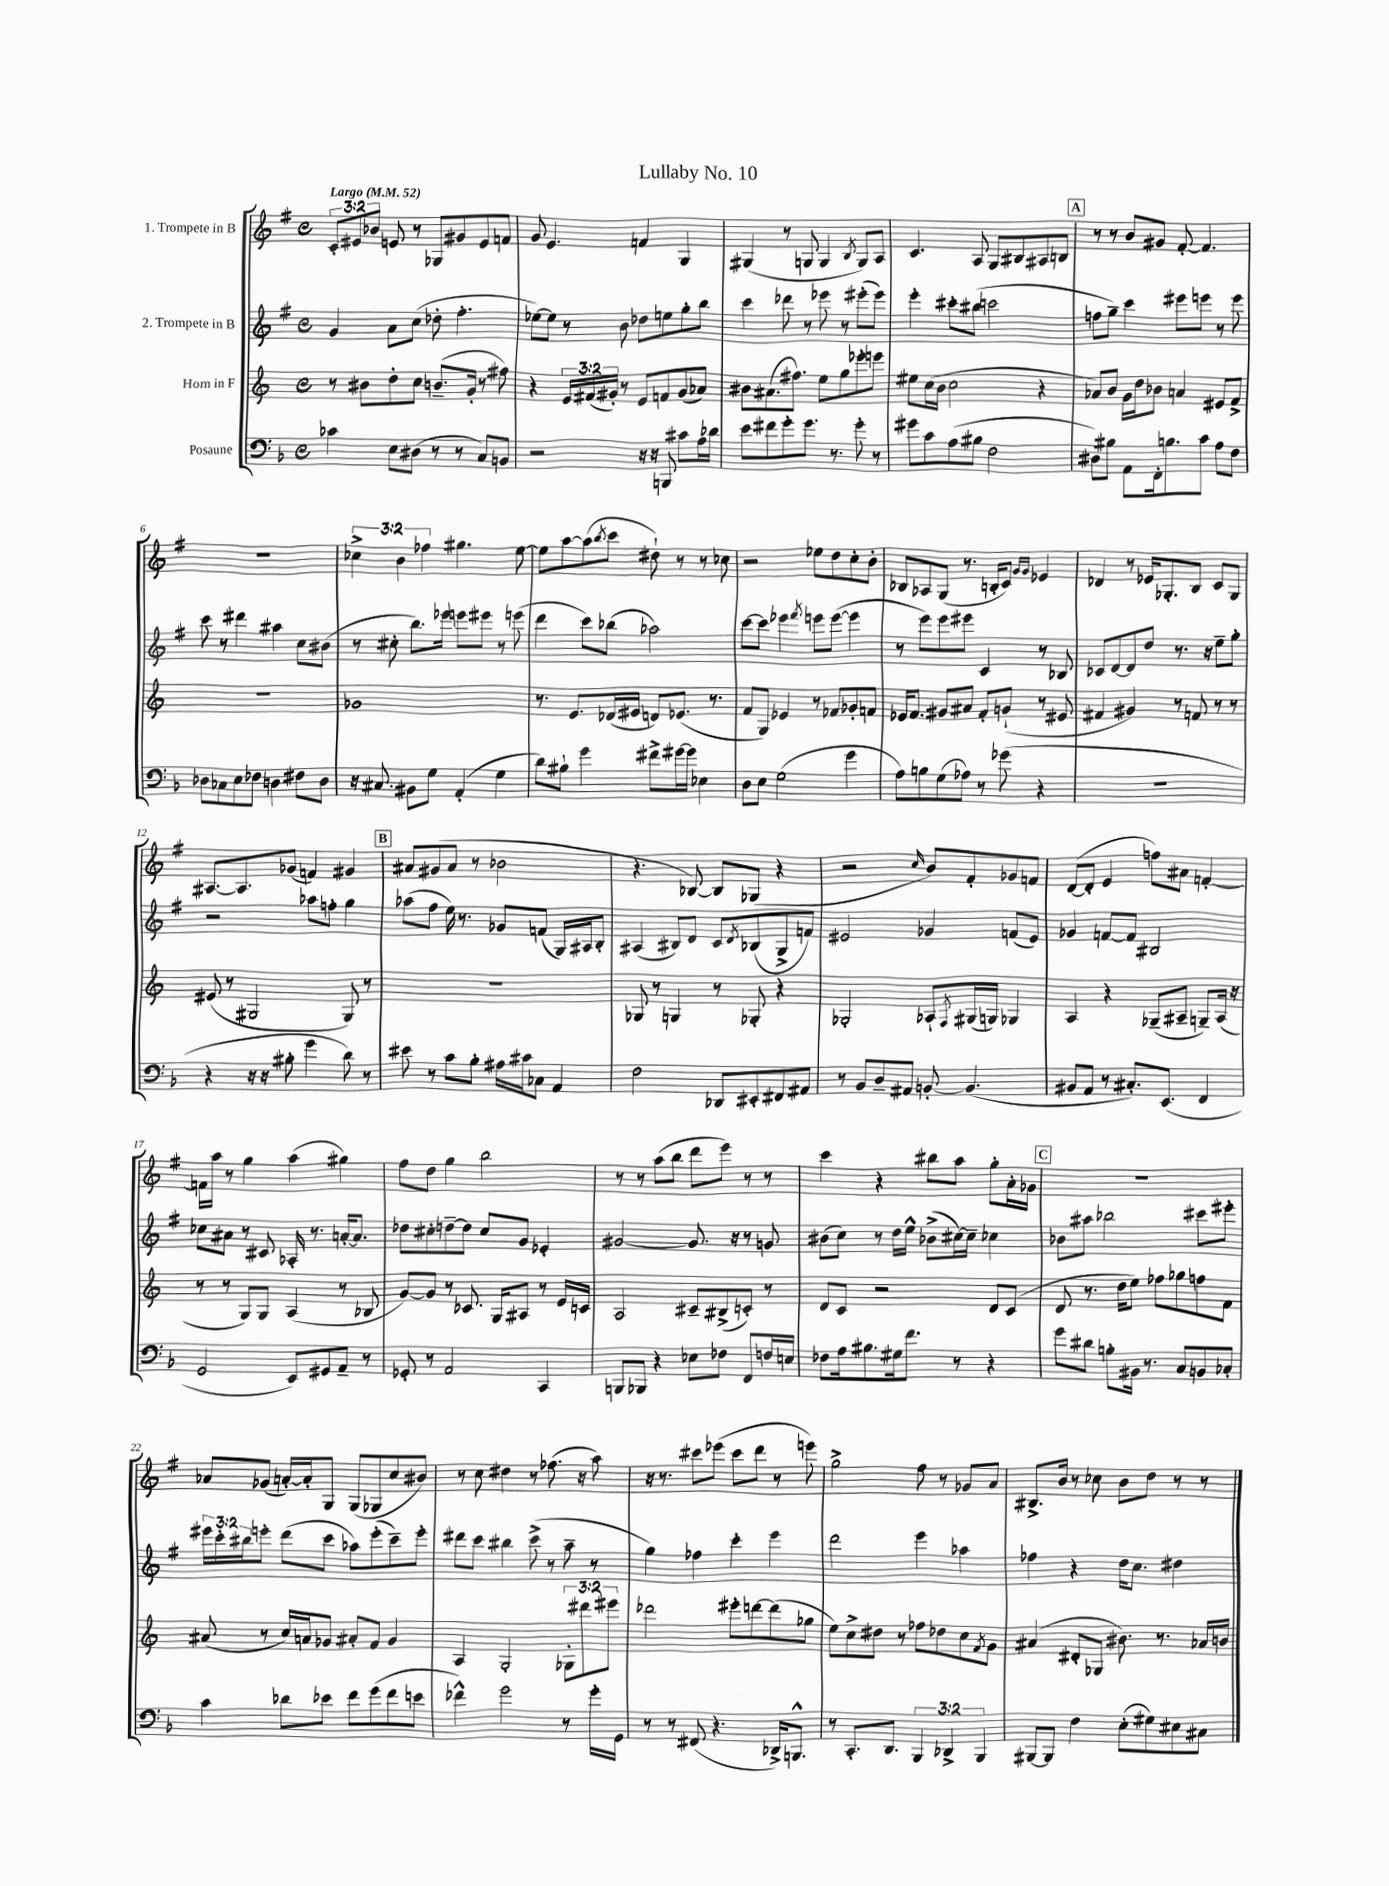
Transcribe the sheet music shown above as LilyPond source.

\header { title = "Lullaby No. 10" }
<<
\new StaffGroup <<
\new Staff = "s0" \with { instrumentName = "1. Trompete in B" } {
    \clef treble \key g \major \defaultTimeSignature \time 4/4 \override Staff.TupletNumber.text = #tuplet-number::calc-fraction-text \tempo "Largo" 4 = 52
    \tuplet 3/2 { c'8-. eis'8 bes'8 } e'8 r8 ges8 gis'8 e'8 f'8 |
    g'8 e'4. f'4 g4 |
    gis4( r8 g8 g4 \acciaccatura { b8 } g8) a8 |
    c'4. a8 g8 bis8 ais8 b8 |
    \mark \markup { \box "A" } r8 r8 b'8 gis'8 fis'8~-. fis'4. |
    r1 |
    \tuplet 3/2 { ces''4-> b'4 fes''4 } gis''4. e''8~ |
    e''8 a''8~ a''8( \acciaccatura { b''8 } c'''8 dis''8-!) r8 r8 ces''8 |
    r2 ees''8 d''8 c''8-. b'8-. |
    bes8 aes8 g8( r8. b16-. c'8) \grace { g'16 g'16 } ees'4 |
    des'4 r8 ees'16 ges8.-. b8 c'8 ges8 |
    ais8.~ ais8. ges'8( f'4) gis'4 |
    \mark \markup { \box "B" } ais'8 gis'8( ais'8 r8 bes'2 |
    r4. bes8~) bes8 ges8( r4 |
    r2 \grace { c''16 } b'8) fis'8-. ges'8 f'8 |
    d'8~( d'8-. e'4 f''8) ais'8 f'4~-. |
    f'16 a''16 r8 g''4 a''4( gis''4) |
    fis''8 d''8 g''4 b''2 |
    r8 r8 a''8( b''8 d'''8 e'''8) r8 r8 |
    c'''4 r4 bis''8 a''8 g''8-. a'16-. ges'16 |
    \mark \markup { \box "C" } R1 |
    aes'8 ges'8( a'16~-.) a'16-. g8 g8( ges8 c''8 bis'8) |
    r8 c''8 dis''4 r8 fes''8.( r16 a''8) |
    r16 r8. cis'''8 ees'''8( cis'''8 d'''8 r8 e'''8) |
    g''2-> fis''8 r8 ges'8 a'8 |
    bis8.-> b'16 r8 ces''8 b'8 d''8 r8 r8 \bar "|." |
}
\new Staff = "s1" \with { instrumentName = "2. Trompete in B" } {
    \clef treble \key g \major \defaultTimeSignature \time 4/4 \override Staff.TupletNumber.text = #tuplet-number::calc-fraction-text
    g'4 a'8 c''8( des''8-. fis''4.-. |
    ees''8~) ees''8 r8 b'8 des''8 e''8 g''8-. b''8 |
    c'''4 des'''8 r8 ees'''8 r8 eis'''8-.( eis'''8) |
    e'''4-. cis'''8-. bis''8( c'''2 |
    \mark \markup { \box "A" } f''8 g''8--) c'''4 eis'''8 e'''8 r8 e'''8 |
    c'''8 r8 dis'''4 ais''4 c''8 bis'8( |
    r8 cis''8-. b''8.) ees'''16 e'''8 eis'''8 r8 e'''8( |
    d'''4 c'''8) bes''8( aes''2) |
    c'''8~ c'''8 ees'''4 \acciaccatura { fis'''8 } e'''8 e'''8~( e'''4 |
    r8 e'''8) e'''8 eis'''8 c'4 r8 bes8 |
    ces'8 d'8~ d'8 d''8 r8. r16 e''8-- g''8-. |
    r2 aes''8 f''8-. g''4 |
    \mark \markup { \box "B" } aes''8( fis''8 e''16) r8. ges'8 f'8( g16) ais16 b8-. |
    ais4( bis8) d'8 c'8 \acciaccatura { d'8 } bes8( g8-> f'8) |
    eis'2 ges'4 f'8( eis'8) |
    ges'4 f'8~ f'8 bis2 |
    ces''8 ais'8 r8 cis'8 aes16-. r8. a'16~-. a'8. |
    des''8 cis''8-. d''8~-- d''8 cis''8 g'8 ees'4-. |
    gis'2~ gis'8. r16 r8 g'8 |
    bis'8( c''8) r8 d''16 e''16-^ bes'8->( cis''16~) cis''16-- ces''4 |
    \mark \markup { \box "C" } bes'8 ais''8 bes''2 cis'''8 eis'''8-. |
    \tuplet 3/2 { eis'''16 c'''16-. bis''16 } e'''8-. d'''8( c'''8 aes''8) e'''8-.( c'''8--) e'''8-. |
    dis'''8 c'''8 bis''4 c'''8->( r8 a''8-- r8 |
    g''4) fes''4 c'''4-. e'''4 |
    d'''2 e'''4 aes''4 |
    fes''4 r4 d''16 c''8. dis''4 \bar "|." |
}
\new Staff = "s2" \with { instrumentName = "Horn in F" } {
    \clef treble \key c \major \defaultTimeSignature \time 4/4 \override Staff.TupletNumber.text = #tuplet-number::calc-fraction-text
    r8 bis'8 d''8-. c''8 b'8.--( g'16-. r8 fis''8) |
    r4 \tuplet 3/2 { e'16 fis'16( gis'16-.) } r8 e'8 f'8 gis'8( aes'8) |
    bis'8 ais'8.( fis''8.) e''8 g''8 ees'''8-. e'''8 |
    eis''8 c''16( b'16 c''2 r4 |
    \mark \markup { \box "A" } aes'8) b'8 g'16 d''16 bes'8 a'4 eis'8 f'8-> |
    R1 |
    ges'1 |
    r8. e'8. des'16( eis'16 d'8) ees'8.( r8. |
    f'8 g8) ees'4 r8 fes'8 ges'8-. f'8 |
    ees'16 f'8. gis'8 ais'8 f'8-. g'8-!( r8 eis'8 |
    fis'4 gis'4) r8 f'8 r8 r8 |
    eis'8( r8 gis2 gis8) r8 |
    \mark \markup { \box "B" } R1 |
    ges8 r8 g4 r8 ges8-. r4 |
    ges2-. aes8-! \acciaccatura { f8 } gis16( g16) ges4 |
    a4 r4 ges8--( ais8-- g8--) ais16( r16 |
    r8 r8 g8) g8 a4( r8 bes8 |
    g'8~) g'8 r8 ces'8. g16 ais8 r8 e'16 c'16 |
    a2 cis'8-- bis8->( c'8-.) r8 |
    d'8 c'8 r2 d'8 c'8( |
    \mark \markup { \box "C" } d'8 r8. d''16 e''8) fes''8 ges''8 f''8 f'8 |
    ais'8( r8 c''16) a'16 ges'8 ais'8-. f'8 ges'4 |
    a4 g2-. \tuplet 3/2 { ges8-. dis'''8 eis'''8 } |
    des'''2 eis'''8-. d'''8~ d'''8( ges''8 |
    e''8) c''8-> dis''8 r8 fes''8 des''8 c''8 \acciaccatura { f'8 } g'8 |
    ais'4( dis'8-. ges8 bis'8.) r8. aes'16 b'16 \bar "|." |
}
\new Staff = "s3" \with { instrumentName = "Posaune" } {
    \clef bass \key f \major \defaultTimeSignature \time 4/4 \override Staff.TupletNumber.text = #tuplet-number::calc-fraction-text
    ces'4 e8 dis8( r8 r8 c8) b,8 |
    r2 r16 r16 b,,8 cis'8 a16 des'16 |
    e'8 fis'8 g'8-. g'8. r8. g'8-. r8 |
    gis'8 c'8 a8( bis8 f2 |
    \mark \markup { \box "A" } dis8) bis8 a,8 f,16-. b8. c'8 a8 f8 |
    des8 ces8 e8 fes8 d4 fis8 d8 |
    r16 cis8. bis,8 g8 a,4-.( g4 |
    d'8) bis8-! g'4 fis'8-> gis'16~ gis'16 ees4 |
    d8 e8 g2( g'4 |
    a8) b8 g8( aes8) r8 ges'8( r4 |
    R1 |
    r4 r16 r16 bis8-. g'4 d'8) r8 |
    \mark \markup { \box "B" } eis'8 r8 c'8 bes8-. ais16 cis'16 ces8 a,4 |
    f2 des,8 eis,8-. fis,8 ais,8 |
    r8 bes,8 d8-- ais,8 b,8~-. b,4.( |
    bis,8 a,8 r8 cis8.-.) e,8.( f,4 |
    g,2 e,8) gis,8 a,8-- r8 |
    ges,8-. r8 a,2 c,4 |
    b,,8 bes,,8 r4 ees8 fes8 f,8 f16 e16 |
    fes8 a16 bis8. gis16 f'8. r8 r4 |
    \mark \markup { \box "C" } g'8 dis'8 b8-. bis,16 r8. c8 b,8 ces8-. |
    c'4 des'8 ees'8 f'8 g'8( f'8 e'8 |
    fes'4-^) g'2 r8 g'16-. g,16 |
    r8 r8 fis,8( r4. des,16->) b,,8.-^ |
    r8 c,8.-. d,8. \tuplet 3/2 { bes,,4 des,4-> bes,,4 } |
    bis,,8~ bis,,8 f4 e8-.( gis8) eis8 cis8 \bar "|." |
}
>>
>>
